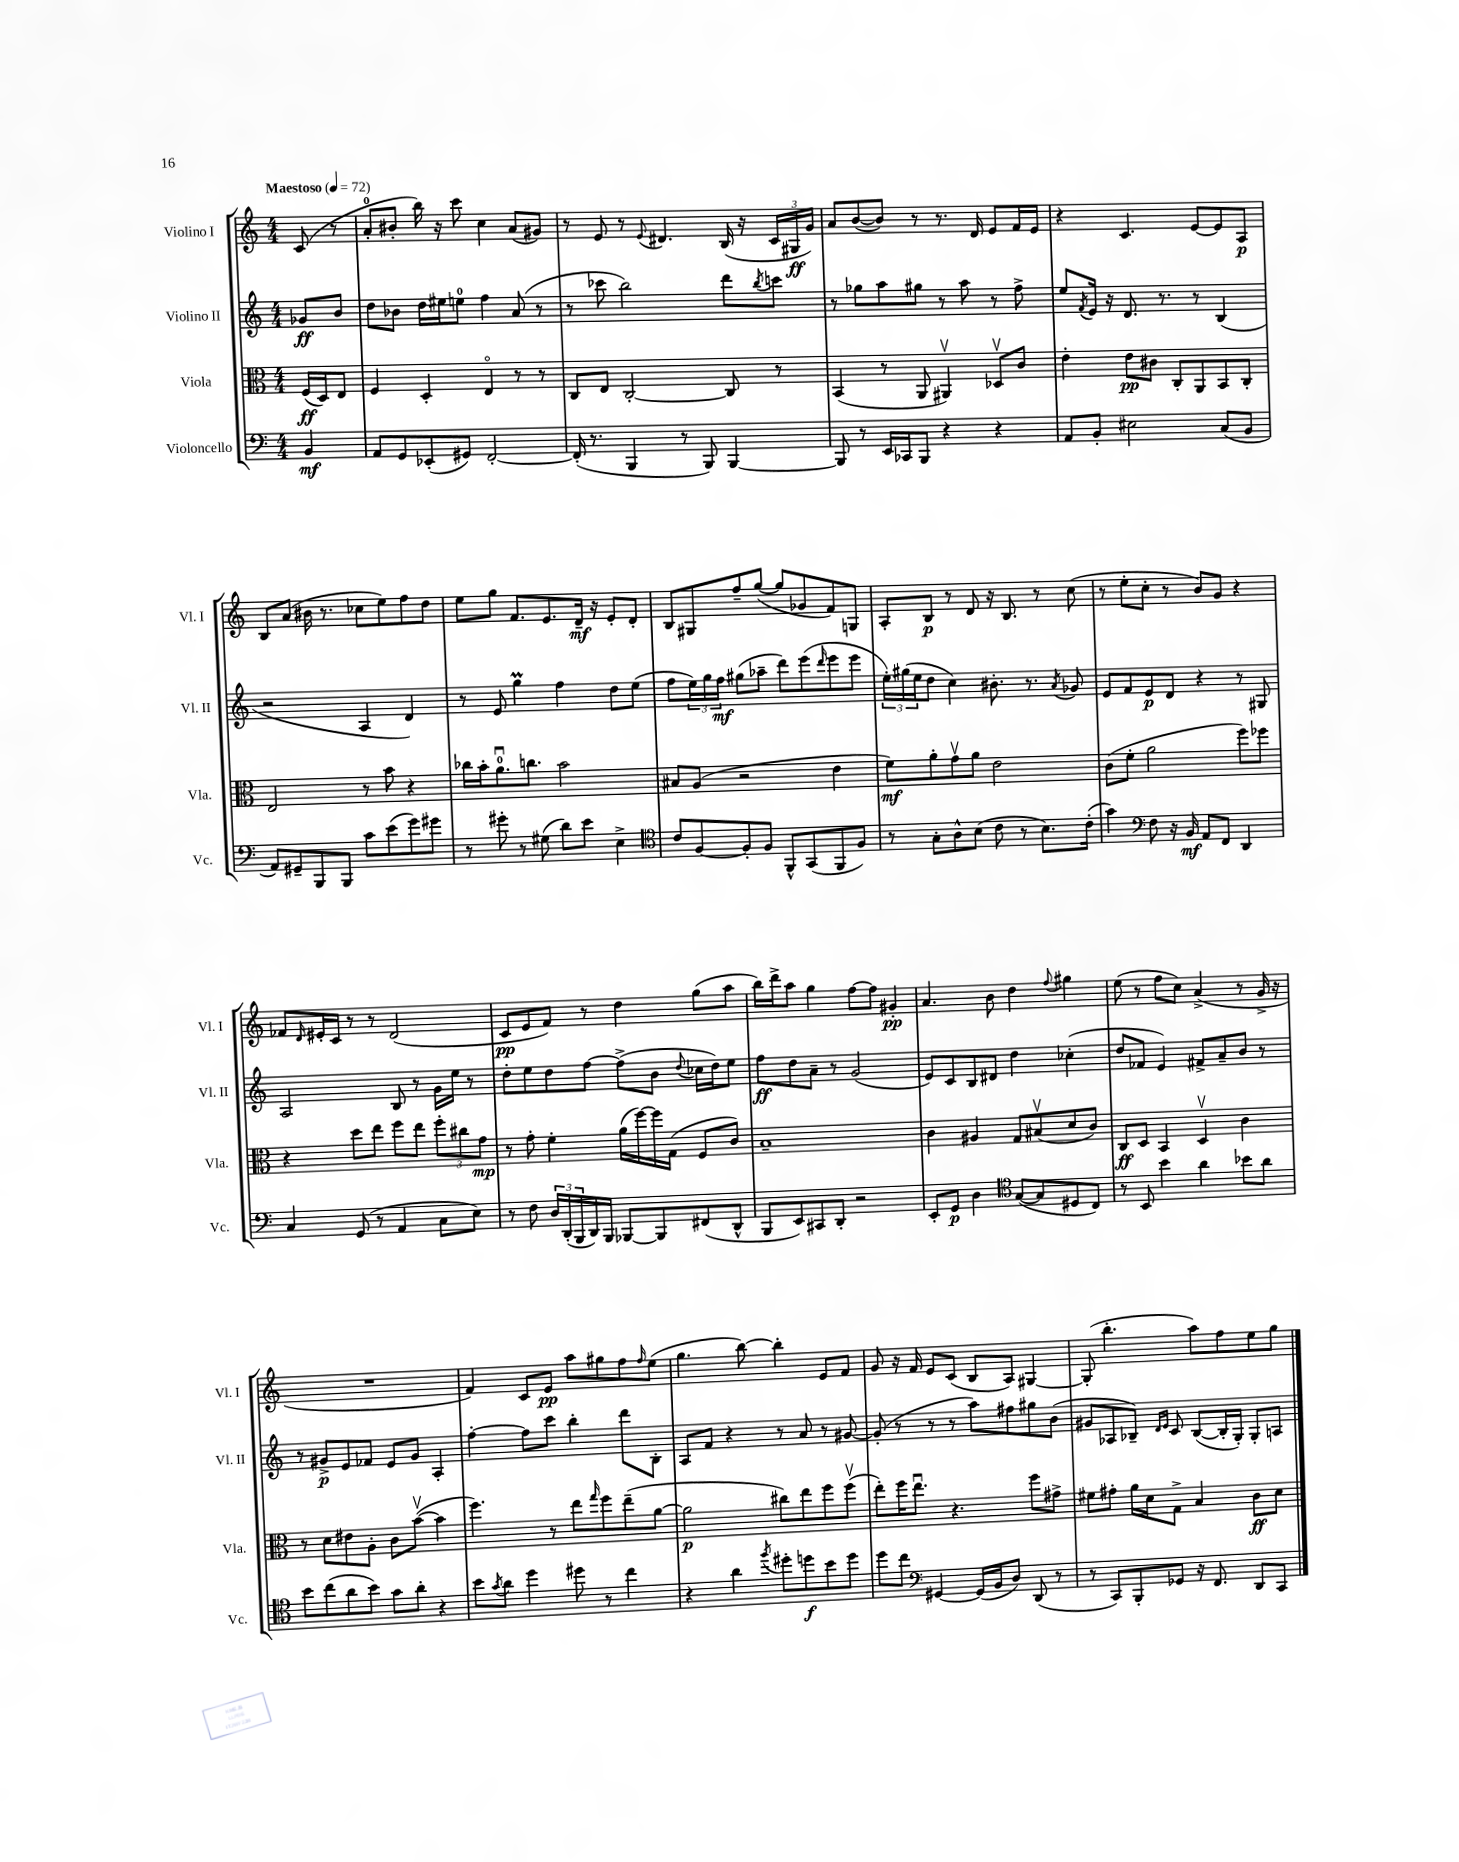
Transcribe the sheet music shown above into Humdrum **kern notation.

**kern	**dynam	**kern	**dynam	**kern	**dynam	**kern	**dynam
*part4	*part4	*part3	*part3	*part2	*part2	*part1	*part1
*staff4	*staff4	*staff3	*staff3	*staff2	*staff2	*staff1	*staff1
*I"Violoncello	*	*I"Viola	*	*I"Violino II	*	*I"Violino I	*
*I'Vc.	*	*I'Vla.	*	*I'Vl. II	*	*I'Vl. I	*
*clefF4	*	*clefC3	*	*clefG2	*	*clefG2	*
*k[]	*	*k[]	*	*k[]	*	*k[]	*
*M4/4	*	*M4/4	*	*M4/4	*	*M4/4	*
*MM72	*	*MM72	*	*MM72	*	*MM72	*
=	=	=	=	=	=	=	=
!	!	!	!	!	!	!LO:TX:a:B:t=Maestoso	!
4BB/	mf	(16F/LL	ff	8g-X/L	ff	(8c/	.
.	.	16D/J)	.	.	.	.	.
.	.	8E/J	.	8b/J	.	8r	.
=1	=1	=1	=1	=1	=1	=1	=1
8AA/L	.	4F/	.	8dd\L	.	8a'/L	.
8GG/	.	.	.	8b-X\J	.	8b#X'/J	.
(8EE-X'/	.	4D'/	.	16dd\LL	.	16bb\)	.
.	.	.	.	16ee#X\J	.	16r	.
8GG#X/J)	.	.	.	8een\J	.	8ccc\	.
[2FF'/	.	4E/	.	4ff\	.	4cc\	.
.	.	8r	.	(8a/	.	(8a/L	.
.	.	8r	.	8r	.	8g#X/J)	.
=2	=2	=2	=2	=2	=2	=2	=2
(16FF'/]	.	8C/L	.	8r	.	8r	.
8.r	.	.	.	.	.	.	.
.	.	8E/J	.	8ccc-X\	.	8e/	.
4BBB/	.	[2C'/	.	2bb\)	.	8r	.
.	.	.	.	.	.	8qqe/	.
.	.	.	.	.	.	4.d#X/	.
8r	.	.	.	.	.	.	.
8BBB/)	.	.	.	.	.	.	.
[4BBB/	.	8C/]	.	8ddd\L	.	(16B/	.
.	.	.	.	.	.	16r	.
.	.	.	.	8qbb/	.	.	.
.	.	8r	.	8cccn\J	.	24c/LL	.
.	.	.	.	.	.	24G#X/	ff
.	.	.	.	.	.	24g/JJ)	.
=3	=3	=3	=3	=3	=3	=3	=3
8BBB/]	.	(4BB/	.	8r	.	8a/L	.
8r	.	.	.	8gg-X\L	.	([8b/	.
16EE/LL	.	8r	.	8aa\	.	8b/J])	.
16CC-X/J	.	.	.	.	.	.	.
8BBB/J	.	8AA/	.	8gg#X\J	.	8r	.
4r	.	4AA#Xv/)	.	8r	.	8.r	.
.	.	.	.	8aa\	.	.	.
.	.	.	.	.	.	16d/	.
4r	.	8D-Xv/L	.	8r	.	8e/L	.
.	.	8c/J	.	8ff^\	.	16f/L	.
.	.	.	.	.	.	16e/JJ	.
=4	=4	=4	=4	=4	=4	=4	=4
8AA/L	.	4e'\	.	8ee/L	.	4r	.
.	.	.	.	8qf/	.	.	.
8BB'/J	.	.	.	16e/Jk	.	.	.
.	.	.	.	16r	.	.	.
2E#X\	.	8e\L	pp	8.d/	.	4.c/	.
.	.	8c#X\J	.	.	.	.	.
.	.	.	.	8.r	.	.	.
.	.	8C'/L	.	.	.	.	.
.	.	8AA/	.	8r	.	[8e/L	.
(8C/L	.	8BB/	.	(4B/	.	8e/]	.
8BB/J	.	8C'/J	.	.	.	8A/J	p
!!LO:LB:g=z
=5	=5	=5	=5	=5	=5	=5	=5
8AA/L)	.	2E/	.	2r	.	8B/L	.
8GG#X~/	.	.	.	.	.	(8a/J	.
8BBB/	.	.	.	.	.	16b#X\	.
.	.	.	.	.	.	8.r	.
8BBB/J	.	.	.	.	.	.	.
8c\L	.	8r	.	4A/	.	8cc-X\L	.
(8e\	.	8b\	.	.	.	8ee\)	.
8g\)	.	4r	.	4d/)	.	8ff\	.
8g#X\J	.	.	.	.	.	8dd\J	.
=6	=6	=6	=6	=6	=6	=6	=6
8r	.	16cc-X\LL	.	8r	.	8ee\L	.
.	.	16b'\J	.	.	.	.	.
8g#X'\	.	8.au\	.	8e/	.	8gg\J	.
8r	.	.	.	4ggM\	.	8.f/L	.
.	.	8.ccn\J	.	.	.	.	.
(8G#X\	.	.	.	.	.	.	.
.	.	.	.	.	.	8.e/	.
8d\L)	.	2b\	.	4ff\	.	.	.
8e\J	.	.	.	.	.	16d~/Jk	mf
.	.	.	.	.	.	16r	.
4E^\	.	.	.	8dd\L	.	8e'/L	.
.	.	.	.	(8ee\J	.	8d'/J	.
=7	=7	=7	=7	=7	=7	=7	=7
*clefC4	*	*	*	*	*	*	*
8c/L	.	8B#X/L	.	8ff\L	.	8B/L	.
[8F/	.	(8A/J	.	24ee\L)	.	8G#X/	.
.	.	.	.	24gg\	.	.	.
.	.	.	.	24ff\JJ	mf	.	.
8F'/]	.	2r	.	(8gg#X\L	.	8ff~/	.
8F/J	.	.	.	8aa-X~\J	.	([8gg/J	.
8FF^^/L	.	.	.	8ddd\L)	.	8gg/L]	.
(8GG/	.	.	.	(8eee\	.	8g-X/	.
.	.	.	.	16qqddd/	.	.	.
8FF/	.	4e\	.	8eee\	.	8f/)	.
8F/J)	.	.	.	8eee\J	.	8Gn/J	.
=8	=8	=8	=8	=8	=8	=8	=8
8r	.	8f\L)	mf	24ee'\LL)	.	8A'/L	.
.	.	.	.	(24gg#X\	.	.	.
.	.	.	.	24ee\J	.	.	.
8G'\L	.	8a'\	.	8dd\J	.	8B/J	p
8A^^\	.	8gv\	.	4cc\)	.	8r	.
(8B\J	.	8a\J	.	.	.	8d/	.
8c\	.	2e\	.	8.b#X'\	.	16r	.
.	.	.	.	.	.	8.B/	.
8r	.	.	.	.	.	.	.
.	.	.	.	8.r	.	.	.
8.B\L)	.	.	.	.	.	8r	.
.	.	.	.	8qa/	.	.	.
.	.	.	.	8g-X/	.	(8cc\	.
(16c'\Jk	.	.	.	.	.	.	.
=9	=9	=9	=9	=9	=9	=9	=9
4g\)	.	(8c\L	.	8e/L	.	8r	.
.	.	8f'\J	.	8f/	.	8ee'\L	.
*clefF4	*	*	*	*	*	*	*
8F\	.	2a\	.	8e/	p	8cc'\J	.
16r	.	.	.	8d/J	.	8r	.
16BB/	mf	.	.	.	.	.	.
8AA/L	.	.	.	4r	.	8b/L)	.
8FF/J	.	.	.	.	.	8g/J	.
4DD/	.	8ff\L)	.	8r	.	4r	.
.	.	8ff-X\J	.	8G#X/	.	.	.
!!LO:LB:g=z
=10	=10	=10	=10	=10	=10	=10	=10
4C/	.	4r	.	2A/	.	8f-X/L	.
.	.	.	.	.	.	16qqd/	.
.	.	.	.	.	.	16e#X'/L	.
.	.	.	.	.	.	16c/JJ	.
(8GG/	.	8dd\L	.	.	.	8r	.
8r	.	8ee\J	.	.	.	8r	.
4AA/	.	8ff\L	.	8B/	.	(2d/	.
.	.	8ee\J	.	8r	.	.	.
8C\L	.	12ff'\L	.	16g\LL	.	.	.
.	.	.	.	16ee\JJ	.	.	.
.	.	12cc#X\	.	.	.	.	.
8E\J)	.	.	.	8r	.	.	.
.	.	12g\J	mp	.	.	.	.
=11	=11	=11	=11	=11	=11	=11	=11
8r	.	8r	.	8dd'\L	.	8c/L	pp
8F\	.	8g'\	.	8ee\	.	8e/	.
24D/LL	.	4f'\	.	8dd\	.	8f/J)	.
(24DD'/	.	.	.	.	.	.	.
24BBB/	.	.	.	.	.	.	.
16DD/)	.	.	.	[8ff\J	.	8r	.
16BBB/JJ	.	.	.	.	.	.	.
[8BBB-X/L	.	(16a\LL	.	(8ff^\L]	.	4dd\	.
.	.	[16ff\)	.	.	.	.	.
8BBB-/]	.	16ff\]	.	8b\J	.	.	.
.	.	(16G\JJ	.	.	.	.	.
.	.	.	.	8qqdd/	.	.	.
(8FF#X/	.	8F/L	.	16cc-X\LL	.	(8gg\L	.
.	.	.	.	16dd\J)	.	.	.
8DD^^/J	.	8c/J)	.	8ee\J	.	8aa\J	.
=12	=12	=12	=12	=12	=12	=12	=12
8BBB/L	.	1B~	.	8ff\L	ff	16bb\LL)	.
.	.	.	.	.	.	16ddd^\J	.
8EE/)	.	.	.	8dd\	.	8aa\J	.
8CC#X/	.	.	.	8a~\J	.	4gg\	.
8DD'/J	.	.	.	8r	.	.	.
2r	.	.	.	(2g/	.	[8ff\L	.
.	.	.	.	.	.	8ff\J]	.
.	.	.	.	.	.	4g#X'/	pp
=13	=13	=13	=13	=13	=13	=13	=13
8EE'/L	.	4c\	.	8e/L)	.	4.a/	.
8GG/J	p	.	.	8c/	.	.	.
4D\	.	4A#X/	.	8B/	.	.	.
.	.	.	.	8d#X/J	.	8b\	.
*clefC4	*	*	*	*	*	*	*
([8G/L	.	8G/L	.	4dd\	.	4dd\	.
8G/]	.	(8B#Xv/	.	.	.	.	.
.	.	.	.	.	.	8qqff/	.
8D#X/	.	8d/	.	(4cc-X'\	.	4gg#X\	.
8C/J)	.	8c/J)	.	.	.	.	.
=14	=14	=14	=14	=14	=14	=14	=14
8r	.	8C/L	ff	8dd/L	.	(8ee\	.
8BB/	.	8D/J	.	8f-X/J	.	8r	.
4b\	.	4BB/	.	4e/)	.	8ff\L	.
.	.	.	.	.	.	8cc\J)	.
4a\	.	4Dv/	.	8f#X^/L	.	(4a^/	.
.	.	.	.	8a~/	.	.	.
8b-X\L	.	4c\	.	8b/J	.	8r	.
8a\J	.	.	.	8r	.	16g^/	.
.	.	.	.	.	.	16r	.
!!LO:LB:g=z
=15	=15	=15	=15	=15	=15	=15	=15
8b\L	.	8r	.	8r	.	1r	.
(8cc\	.	8d\L	.	8g#X^/L	p	.	.
8a\	.	8e#X\	.	8e/	.	.	.
8b\J)	.	8A'\J	.	8f-X/J	.	.	.
8g\L	.	8c\L	.	8e/L	.	.	.
8a'\J	.	([8bv\J	.	8g#/J	.	.	.
4r	.	4b\]	.	4A'/	.	.	.
=16	=16	=16	=16	=16	=16	=16	=16
8b\L	.	4.ff\)	.	[4ff'\	.	4f/)	.
8qg/	.	.	.	.	.	.	.
8a\J	.	.	.	.	.	.	.
4dd\	.	.	.	8ff\L]	.	8c/L	.
.	.	8r	.	8ccc\J	.	8e/J	pp
8dd#X\	.	8ee\L	.	4bb'\	.	8aa\L	.
.	.	16qqgg/	.	.	.	.	.
8r	.	8ff\	.	.	.	8gg#X\	.
4cc\	.	(8ee~\	.	8ddd\L	.	8ff\	.
.	.	.	.	.	.	16qqff/	.
.	.	[8a\J	.	8B'\J	.	(8ee\J	.
=17	=17	=17	=17	=17	=17	=17	=17
4r	.	2a\]	p	8A/L	.	4.gg\	.
.	.	.	.	8f/J	.	.	.
4a\	.	.	.	4r	.	.	.
.	.	.	.	.	.	[8bb\)	.
8qff/	.	.	.	.	.	.	.
8dd#X'\L	.	8cc#X\L)	.	8r	.	4bb'\]	.
8ddn\	f	8ee\	.	8a/	.	.	.
8b\	.	8ff\	.	8r	.	8e/L	.
8dd\J	.	(8ffv\J	.	[8g#X/	.	8f/J	.
=18	=18	=18	=18	=18	=18	=18	=18
8dd\L	.	8ee'\L)	.	(8g#'/]	.	8g/	.
8cc\J	.	16ff\K	.	8r	.	16r	.
.	.	8.eeu\J	.	.	.	16f/	.
*clefF4	*	*	*	*	*	*	*
[4GG#X/	.	.	.	8r	.	8e/L	.
.	.	4.r	.	8r	.	(8c/J	.
(16GG#/LL]	.	.	.	8aa\L)	.	8B/L	.
16BB/J	.	.	.	.	.	.	.
8D/J)	.	.	.	8ff#X\	.	8A/J)	.
(8DD/	.	8ff\L	.	8gg#X\	.	[4G#X/	.
8r	.	8g#X^\J	.	(8b\J	.	.	.
=19	=19	=19	=19	=19	=19	=19	=19
8r	.	8f#X\L	.	8g#X/L	.	(8G#'/]	.
8CC/L)	.	8g#X'\J	.	8A-X/	.	4.bb'\	.
8BBB'/	.	16a\LL	.	8B-X~/J)	.	.	.
.	.	16d\J	.	.	.	.	.
.	.	.	.	16qqd/LL	.	.	.
.	.	.	.	16qqe/JJ	.	.	.
8GG-X/J	.	8G^\J	.	8c/	.	.	.
16r	.	4B/	.	([8B-/L	.	8aa\L)	.
8.FF/	.	.	.	.	.	.	.
.	.	.	.	16B-'/L]	.	8ff\	.
.	.	.	.	16G'/JJ)	.	.	.
8DD/L	.	8c\L	ff	8G'/L	.	8ee\	.
8CC/J	.	8d\J	.	8An/J	.	8gg\J	.
==	==	==	==	==	==	==	==
*-	*-	*-	*-	*-	*-	*-	*-
